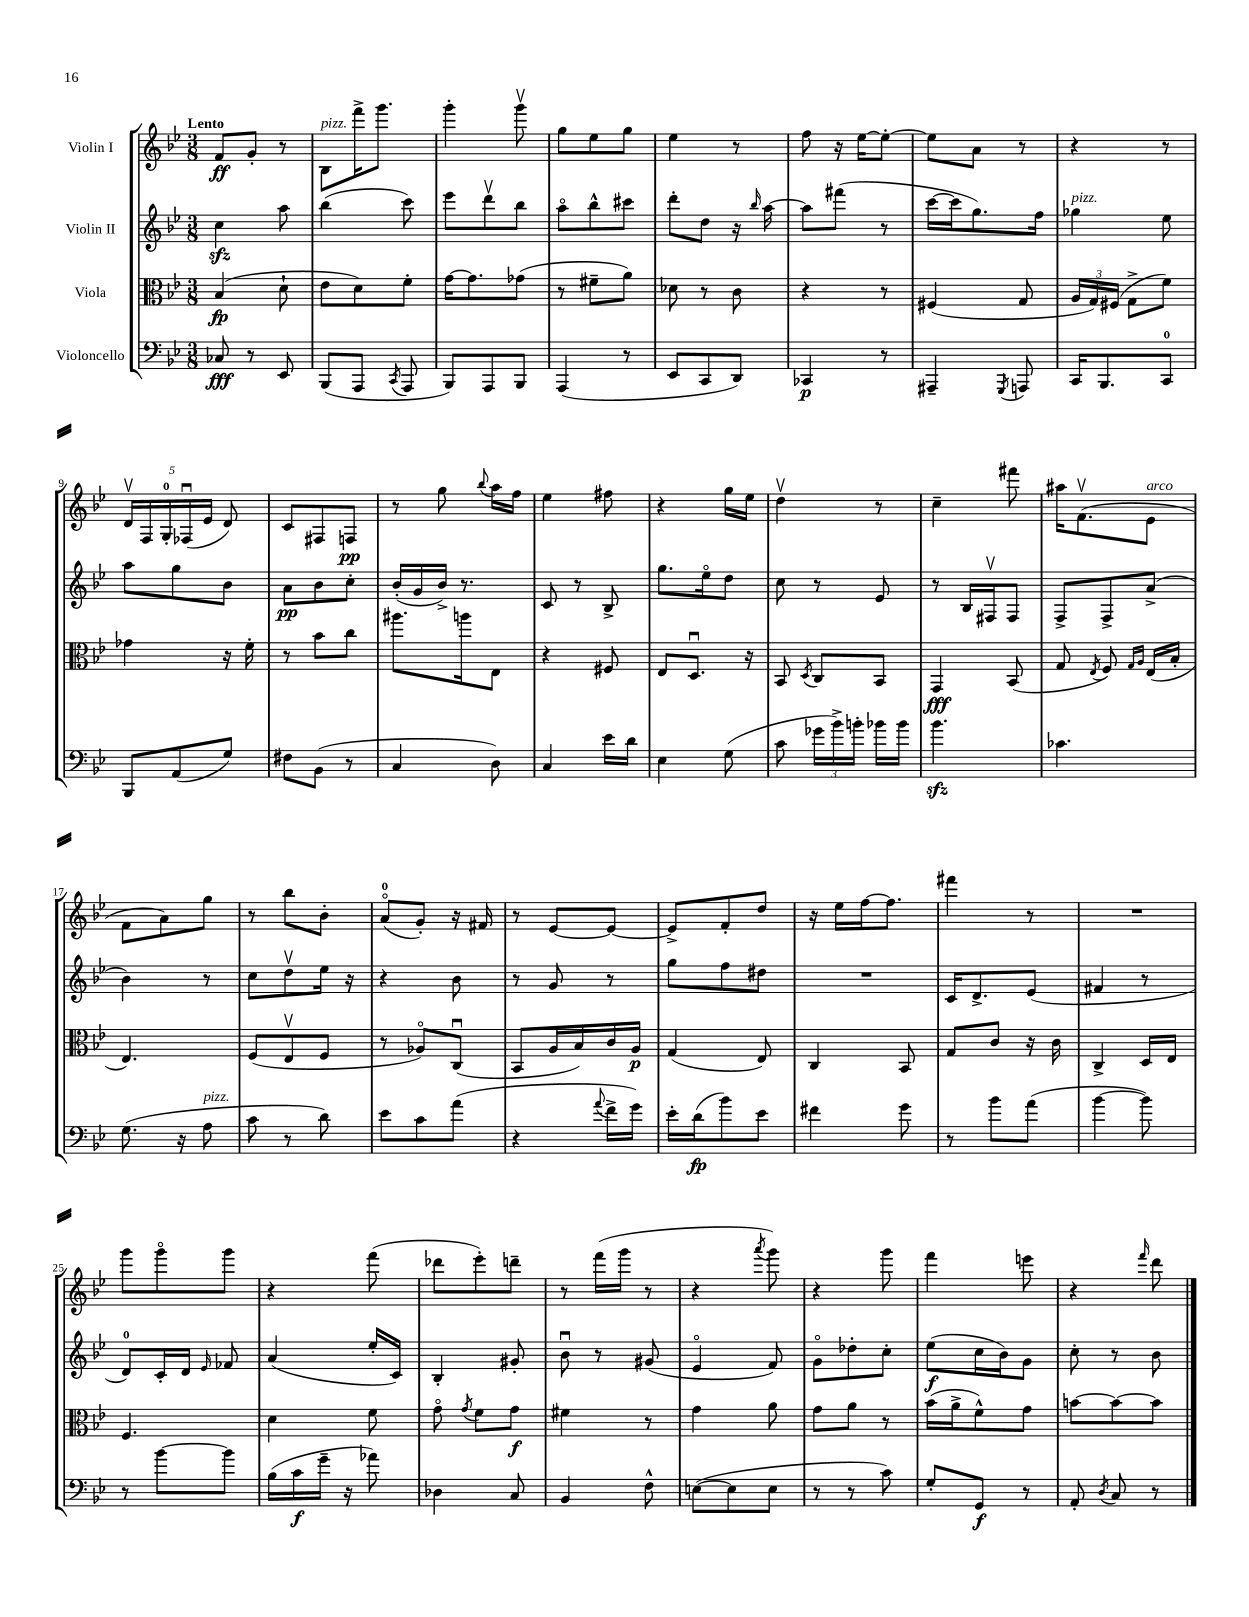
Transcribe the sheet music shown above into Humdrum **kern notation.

**kern	**kern	**kern	**kern
*staff4	*staff3	*staff2	*staff1
*clefF4	*clefC3	*clefG2	*clefG2
*k[b-e-]	*k[b-e-]	*k[b-e-]	*k[b-e-]
*M3/8	*M3/8	*M3/8	*M3/8
8C-	(4B-	4cc	8f
8r	.	.	8g'
8EE-	8d`	8aa	8r
=	=	=	=
(8BBB-	8e-	(4bb-	8B-
8AAA	8d)	.	16fff^
.	.	.	8.ggg
8qCC	.	.	.
8AAA	8f'	8ccc)	.
=	=	=	=
8BBB-)	[16g	8eee-	4ggg'
.	8.g]	.	.
8AAA	.	8dddv	.
8BBB-	(8g-	8bb-	8gggv
=	=	=	=
(4AAA	8r	8aao	8gg
.	8f#~	8bb-^^	8ee-
8r	8a)	8ccc#	8gg
=	=	=	=
8EE-	8d-	8ddd'	4ee-
8CC	8r	8dd	.
8DD)	8c	16r	8r
.	.	16qqbb-	.
.	.	[16aa	.
=	=	=	=
4CC-	4r	8aa]	8ff
.	.	(8fff#	16r
.	.	.	[16ee-
8r	8r	8r	8ee-'_
=	=	=	=
4AAA#~	(4F#	[16ccc	8ee-]
.	.	16ccc]	.
.	.	8.gg)	8a
8qGGG	.	.	.
8AAA	8G	.	8r
.	.	16ff	.
=	=	=	=
16CC	24A	4gg-	4r
.	24G)	.	.
8.BBB-	.	.	.
.	(24F#	.	.
.	8G^	.	.
8CC	8f)	8ee-	8r
=	=	=	=
8BBB-	4g-	8aa	20dv
.	.	.	20F
.	.	.	20G'
(8AA	.	8gg	.
.	.	.	(20F-u
.	.	.	20e-
8G)	16r	8b-	8d)
.	16f'	.	.
=	=	=	=
8F#	8r	8a	8c
(8BB-	8b-	8b-	8F#
8r	8cc	8cc'	8F
=	=	=	=
4C	8.aa#	(16b-'	8r
.	.	16g	.
.	.	16b-^)	8gg
.	16aa	8.r	.
.	.	.	8qqbb-
8D)	8E-	.	16aa
.	.	.	16ff
=	=	=	=
4C	4r	8c	4ee-
.	.	8r	.
16e-	8F#	8B-^	8ff#
16d	.	.	.
=	=	=	=
4E-	8E-	8.gg	4r
.	8.Du	.	.
.	.	16ee-o	.
(8G	.	8dd	16gg
.	16r	.	16ee-
=	=	=	=
8c	8BB-	8cc	4ddv
.	8qD	.	.
24g-	8C	8r	.
24b-^)	.	.	.
24b'	.	.	.
16b-	8BB-	8e-	8r
16b-	.	.	.
=	=	=	=
4.b-	4GG	8r	4cc~
.	.	16B-	.
.	.	16F#v	.
.	(8BB-	8F#	8fff#
=	=	=	=
4.c-	8G	8F^	16aa#
.	.	.	(8.fv
.	8qE-	.	.
.	8F)	8F^	.
.	16qqG	.	.
.	16qqA	.	.
.	(16E-	(8a^	8e-
.	16B-'	.	.
=	=	=	=
(8.G	4.E-)	4b-)	8f
.	.	.	8a)
16r	.	.	.
8A	.	8r	8gg
=	=	=	=
8c	(8F	8cc	8r
8r	8E-v	8ddv	8bb-
8d)	8F	16ee-	8b-'
.	.	16r	.
=	=	=	=
8e-	8r	4r	(8ao
8c	8A-o)	.	8g')
(8a	(8Cu	8b-	16r
.	.	.	16f#
=	=	=	=
4r	8BB-	8r	8r
.	16A	8g	[8e-
.	16B-)	.	.
8qqa	.	.	.
16f^	16c	8r	8e-_
16g)	16A	.	.
=	=	=	=
16e-'	(4G	8gg	8e-^]
(16d	.	.	.
8b-)	.	8ff	8f'
8e-	8E-)	8dd#	8dd
=	=	=	=
4f#	4C	4.r	16r
.	.	.	16ee-
.	.	.	[16ff
.	.	.	8.ff]
8g	8BB-	.	.
=	=	=	=
8r	8G	16c	4fff#
.	.	8.d^	.
8b-	8c	.	.
(8a	16r	(8e-	8r
.	16c	.	.
=	=	=	=
[4b-	4C^	4f#	4.r
8b-])	16D	8r	.
.	16E-	.	.
=	=	=	=
8r	4.F	8d)	8ggg
[8b-	.	16c'	8gggo
.	.	16d	.
.	.	16qqe-	.
8b-]	.	8f-	8ggg
=	=	=	=
(16B-	4d	(4a	4r
16c	.	.	.
16g~	.	.	.
16r	.	.	.
8a-)	8f	16ee-'	(8fff
.	.	16c)	.
=	=	=	=
4D-	8go	4B-'	8ddd-
.	8qg	.	.
.	8f	.	8eee-')
8C	8g	8g#'	8ddd~
=	=	=	=
4BB-	4f#	8b-u	8r
.	.	8r	(16fff
.	.	.	16ggg
8F^^	8r	(8g#	8r
=	=	=	=
([8E	4g	4e-o	4r
8E]	.	.	.
.	.	.	8qaaa
8E	8a	8f)	8ggg)
=	=	=	=
8r	8g	8go	4r
8r	8a	8dd-'	.
8c)	8r	8cc'	8ggg
=	=	=	=
8G'	(16b-	(8ee-	4fff
.	16a^	.	.
8GG	8f^^)	16cc	.
.	.	16b-)	.
8r	8g	8g	8eee
=	=	=	=
8AA'	[8b	8cc'	4r
8qD	.	.	.
8C	8b_	8r	.
.	.	.	16qqfff
8r	8b]	8b-	8ddd
==	==	==	==
*-	*-	*-	*-
